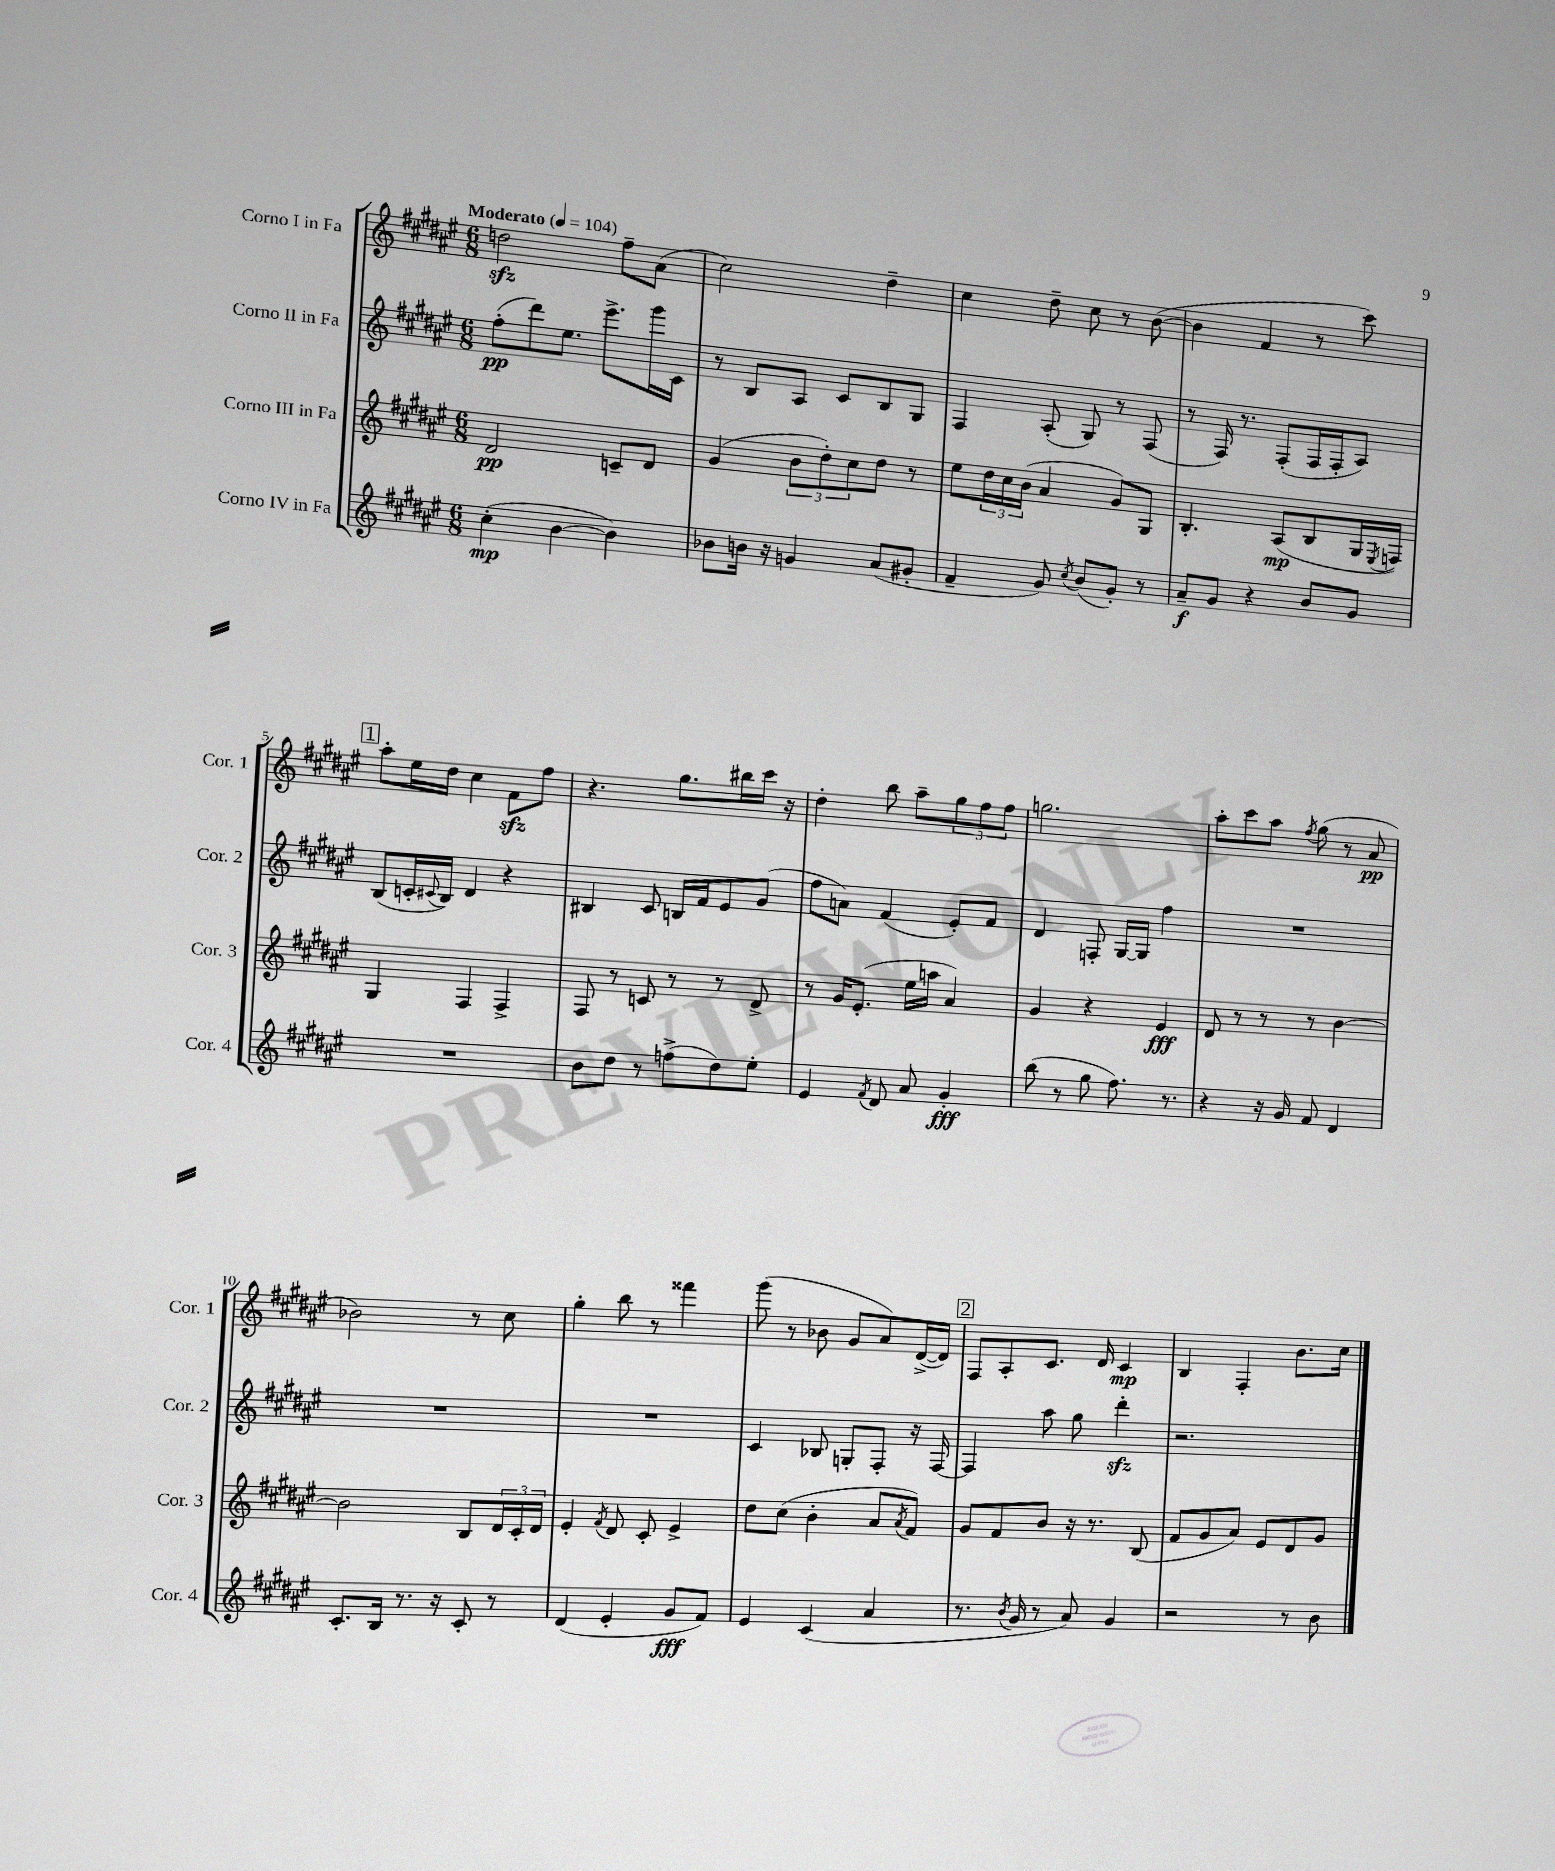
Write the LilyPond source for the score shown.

<<
\new StaffGroup <<
\new Staff = "s0" \with { instrumentName = "Corno I in Fa" shortInstrumentName = "Cor. 1" } {
    \clef treble \key fis \major \numericTimeSignature \time 6/8 \tempo "Moderato" 4 = 104
    d''2\sfz fis''8-- ais'8( |
    cis''2) dis''4-- |
    cis''4 dis''8-- cis''8 r8 b'8~( |
    b'4 fis'4 r8 cis'''8) |
    \mark \markup { \box "1" } ais''8-. eis''16 dis''16 cis''4 fis'8\sfz fis''8 |
    r4. gis''8. bis''16 cis'''16 r16 |
    dis''4-. b''8 ais''8-- \tuplet 3/2 { gis''8 fis''8 fis''8 } |
    g''2. |
    ais''8-. cis'''8 ais''8 \acciaccatura { fis''8 } gis''8( r8 ais'8\pp |
    bes'2) r8 cis''8 |
    gis''4-. b''8 r8 fisis'''4 |
    gis'''8( r8 bes'8 gis'8 ais'8) dis'16~->( dis'16) |
    \mark \markup { \box "2" } fis8 ais8-. cis'8. dis'16 cis'4\mp |
    b4 fis4-. b'8. cis''16 \bar "|." |
}
\new Staff = "s1" \with { instrumentName = "Corno II in Fa" shortInstrumentName = "Cor. 2" } {
    \clef treble \key fis \major \numericTimeSignature \time 6/8
    fis''8-.\pp( dis'''8) eis''8. eis'''8.-> gis'''16 cis'16 |
    r8 b8 ais8 cis'8 b8 gis8 |
    fis4 ais8-.( gis8) r8 fis8( |
    r8 fis16) r8. fis8-.( fis16 fis16-. ais8) |
    \mark \markup { \box "1" } b8( c'16-. \appoggiatura { cis'8 } b16) dis'4 r4 |
    bis4 cis'8 b16 fis'16 eis'8 gis'8( |
    fis''8 a'8) fis'4( eis'8-.) fis'8 |
    dis'4 f8-. gis16~ gis16 fis''4 |
    R2. |
    R2. |
    R2. |
    cis'4 bes8 g8-. fis8-. r16 fis16~ |
    \mark \markup { \box "2" } fis4 ais''8 gis''8 dis'''4-.\sfz |
    r2. \bar "|." |
}
\new Staff = "s2" \with { instrumentName = "Corno III in Fa" shortInstrumentName = "Cor. 3" } {
    \clef treble \key fis \major \numericTimeSignature \time 6/8
    dis'2\pp c'8-- dis'8 |
    gis'4( \tuplet 3/2 { b'8 dis''8-.) cis''8 } dis''8 r8 |
    eis''8 \tuplet 3/2 { dis''16 cis''16 b'16( } ais'4 gis'8) gis8 |
    b4.-. ais8\mp( b8 gis16 \acciaccatura { eis8 } f16) |
    \mark \markup { \box "1" } gis4 fis4 fis4-> |
    fis8 r8 c'8 r8 r8 dis'8-> |
    r8 gis'16 eis'8.-.( eis''16 a''16 ais'4) |
    gis'4 r4 eis'4\fff |
    dis'8 r8 r8 r8 b'4~ |
    b'2 b8 \tuplet 3/2 { dis'16 cis'16-. dis'16 } |
    eis'4-. \acciaccatura { fis'8 } dis'8 cis'8-. eis'4-> |
    dis''8 cis''8( b'4-. ais'8 \acciaccatura { ais'8 } fis'8) |
    \mark \markup { \box "2" } gis'8 fis'8 b'8 r16 r8. b8( |
    fis'8 gis'8 ais'8) eis'8 dis'8 gis'8 \bar "|." |
}
\new Staff = "s3" \with { instrumentName = "Corno IV in Fa" shortInstrumentName = "Cor. 4" } {
    \clef treble \key fis \major \numericTimeSignature \time 6/8
    cis''4-.\mp( b'4~ b'4) |
    bes'8 b'16 r16 g'4 ais'8( gis'8-. |
    fis'4-- gis'8) \acciaccatura { cis''8 } b'8( gis'8-.) r8 |
    ais'8--\f gis'8 r4 b'8 gis'8 |
    \mark \markup { \box "1" } R2. |
    b'8 dis''8 r8 f''8->( dis''8) eis''8-. |
    eis'4 \acciaccatura { fis'8 } dis'8 ais'8 gis'4-.\fff |
    b''8( r8 gis''8 fis''8.) r8. |
    r4 r16 gis'16 fis'8 dis'4 |
    cis'8.-. b16 r8. r16 cis'8-. r8 |
    dis'4( eis'4-. gis'8\fff fis'8) |
    eis'4 cis'4( ais'4 |
    \mark \markup { \box "2" } r8. \acciaccatura { b'8 } gis'16 r8 ais'8) gis'4 |
    r2 r8 b'8 \bar "|." |
}
>>
>>
